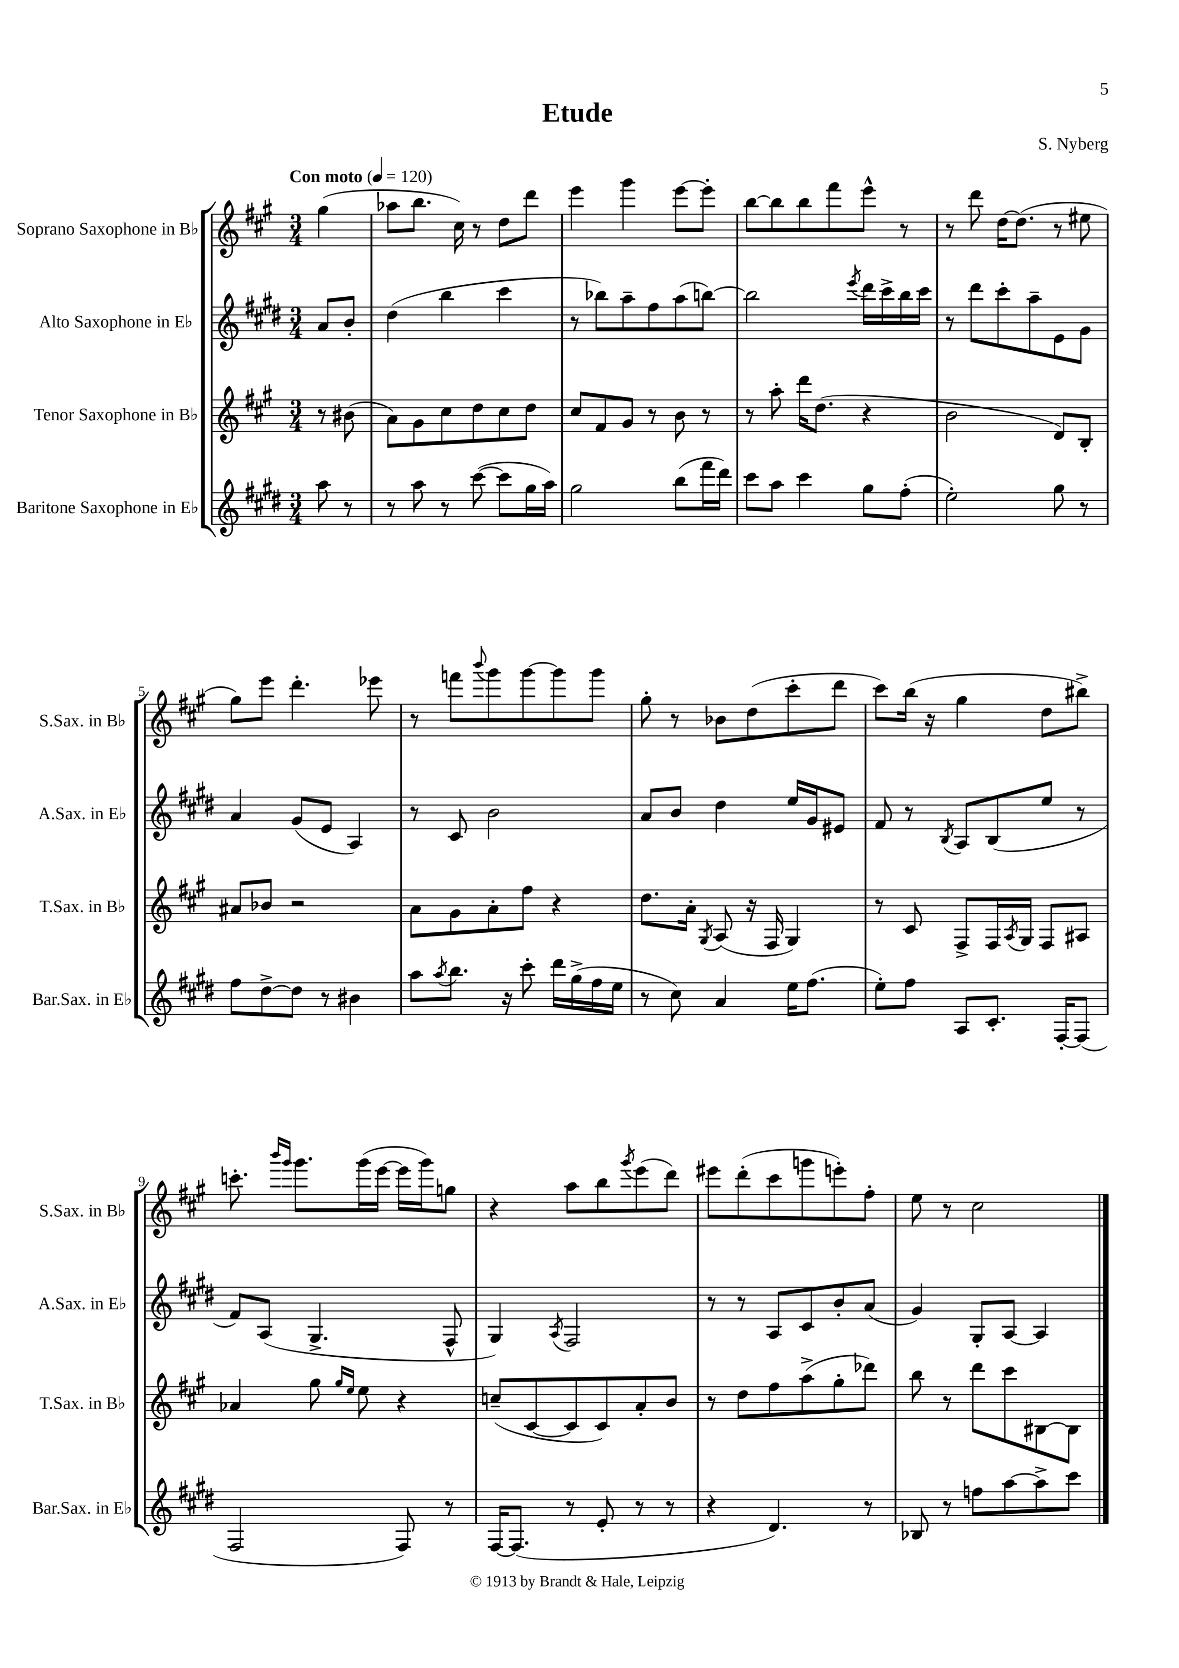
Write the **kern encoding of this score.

**kern	**kern	**kern	**kern
*part4	*part3	*part2	*part1
*staff4	*staff3	*staff2	*staff1
*I"Baritone Saxophone in E♭	*I"Tenor Saxophone in B♭	*I"Alto Saxophone in E♭	*I"Soprano Saxophone in B♭
*I'Bar.Sax. in E♭	*I'T.Sax. in B♭	*I'A.Sax. in E♭	*I'S.Sax. in B♭
*clefG2	*clefG2	*clefG2	*clefG2
*k[f#c#g#d#]	*k[f#c#g#]	*k[f#c#g#d#]	*k[f#c#g#]
*M3/4	*M3/4	*M3/4	*M3/4
*MM120	*MM120	*MM120	*MM120
=	=	=	=
!	!	!	!LO:TX:a:B:t=Con moto
8aa\	8r	8a/L	(4gg#\
8r	(8b#X\	8b'/J	.
=1	=1	=1	=1
8r	8a\L)	(4dd#\	8aa-X\L
8aa\	8g#\	.	8.bb\J
8r	8cc#\	4bb\	.
.	.	.	16cc#\)
([8ccc#\	8dd\	.	8r
8ccc#\L]	8cc#\	4ccc#\	8dd\L
16gg#\L	8dd\J	.	8ddd\J
16aa\JJ)	.	.	.
=2	=2	=2	=2
2gg#\	8cc#/L	8r	4eee\
.	8f#/	8bb-X\L)	.
.	8g#/J	8aa~\	4ggg#\
.	8r	8ff#\	.
(8bb\L	8b\	(8aa\	[8eee\L
16fff#\L	8r	[8bbn\J)	8eee'\J]
16ddd#\JJ)	.	.	.
=3	=3	=3	=3
8ccc#\L	8r	2bb\]	[8bb\L
8aa\J	8aa'\	.	8bb\]
4ccc#\	16ddd\KL	.	8bb\
.	(8.dd\J	.	.
.	.	.	8fff#\
.	.	8qeee/	.
8gg#\L	4r	16ddd#\LL	8eee^^\J
.	.	16ccc#^\	.
(8ff#'\J	.	16bb\	8r
.	.	16ccc#\JJ	.
=4	=4	=4	=4
2ee'\)	2b\	8r	8r
.	.	8ddd#\L	8ddd\
.	.	8ccc#'\	[16dd\KL
.	.	.	(8.dd\J]
.	.	8aa~\	.
8gg#\	8d/L)	8e\	8r
8r	8B'/J	8g#\J	8ee#X\
!!LO:LB:g=z
=5	=5	=5	=5
8ff#\L	8a#X/L	4a/	8gg#\L)
[8dd#^\	8b-X/J	.	8eee\J
8dd#\J]	2r	(8g#/L	4.ddd'\
8r	.	8e/J	.
4b#X\	.	4A/)	.
.	.	.	8eee-X\
=6	=6	=6	=6
8aa\L	8a\L	8r	8r
8qaa/	.	.	.
8.bb\J	8g#\	8c#/	8fffn\L
.	.	.	8qqbbb/
.	8a'\	2b\	8ggg#\
16r	.	.	.
8ccc#'\	8ff#\J	.	[8ggg#\
16ddd#\LL	4r	.	8ggg#\]
(16gg#^\	.	.	.
16ff#\	.	.	8ggg#\J
16ee\JJ	.	.	.
=7	=7	=7	=7
8r	8.dd\L	8a/L	8gg#'\
8cc#\)	.	8b/J	8r
.	16a'\Jk	.	.
.	8qG#/	.	.
4a/	(8A/	4dd#\	8b-X\L
.	16r	.	(8dd\
.	16F#/	.	.
16ee\KL	4G#/)	16ee/LL	8ccc#'\
(8.ff#\J	.	16g#/J	.
.	.	8e#X/J	8ddd\J
=8	=8	=8	=8
8ee'\L)	8r	8f#/	8ccc#\L)
8ff#\J	8c#/	8r	(16bb\Jk
.	.	.	16r
.	.	8qB/	.
8A/L	8F#^/L	8A/L	4gg#\
8.c#'/J	16F#/L	(8B/	.
.	8qA/	.	.
.	16G#/JJ	.	.
.	8F#/L	8ee/J	8dd\L
[16F#'/KL	.	.	.
(8F#/J]	8A#X/J	8r	8bb#X^\J)
!!LO:LB:g=z
=9	=9	=9	=9
2F#/	4a-X/	8f#/L)	8.cccn'\
.	.	(8A/J	.
.	.	.	16qqbbb/LL
.	.	.	16qqggg#/JJ
.	.	.	8.ggg#\L
.	8gg#\	4.G#^/	.
.	16qqgg#/LL	.	.
.	16qqee/JJ	.	.
.	8ee\	.	(16ggg#\L
.	.	.	[16eee\JJ
8F#/)	4r	.	16eee\LL]
.	.	.	16ggg#\J)
8r	.	8F#^^/	8ggn\J
=10	=10	=10	=10
[16F#/KL	(8ccn~/L	4G#/)	4r
(8.F#/J]	.	.	.
.	[8c#/	.	.
.	.	8qA/	.
8r	8c#/]	2F#/	8aa\L
8e'/	8c#/)	.	8bb\
.	.	.	8qggg#/
8r	8a'/	.	(8eee\
8r	8b/J	.	8ddd\J)
=11	=11	=11	=11
4r	8r	8r	8eee#X\L
.	8dd\L	8r	(8ddd'\
4.d#/)	8ff#\	8A/L	8ccc#\
.	(8aa^\	8c#/	8gggn\
.	8gg#'\	8b'/	8eeen'\)
8r	8ddd-X\J)	(8a/J	8ff#'\J
=12	=12	=12	=12
8B-X/	8bb\	4g#/)	8ee\
8r	8r	.	8r
8ffn\L	8ddd\L	8G#'/L	2cc#\
[8aa\	8ccc#\	[8A/J	.
8aa^\]	[8B#X\	4A/]	.
8ccc#\J	8B#\J]	.	.
==	==	==	==
*-	*-	*-	*-
